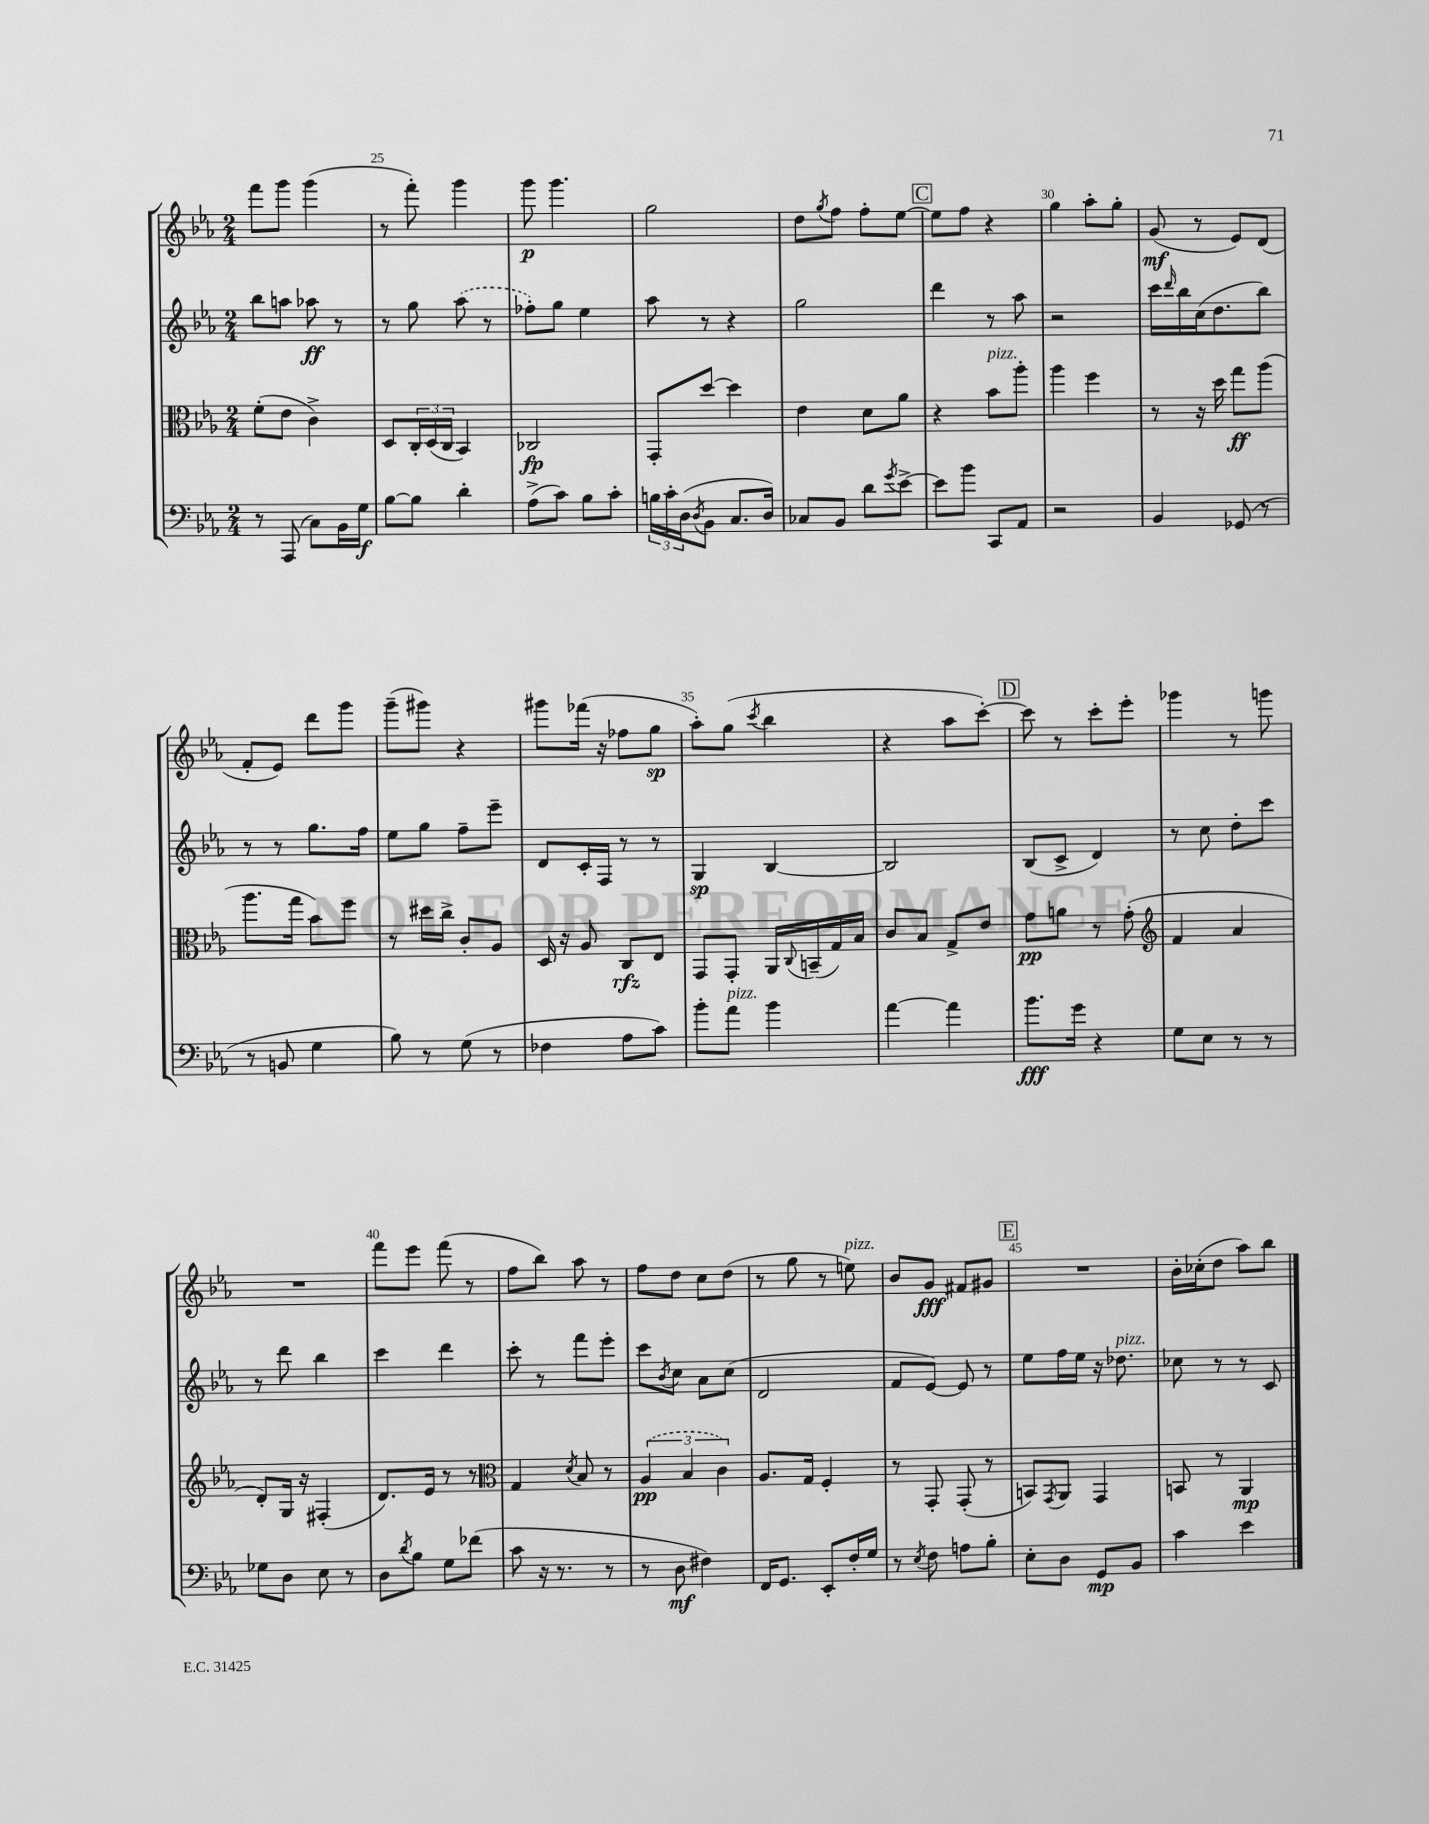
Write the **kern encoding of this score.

**kern	**dynam	**kern	**dynam	**kern	**dynam	**kern	**dynam
*part4	*part4	*part3	*part3	*part2	*part2	*part1	*part1
*staff4	*staff4	*staff3	*staff3	*staff2	*staff2	*staff1	*staff1
*clefF4	*	*clefC3	*	*clefG2	*	*clefG2	*
*k[b-e-a-]	*	*k[b-e-a-]	*	*k[b-e-a-]	*	*k[b-e-a-]	*
*M2/4	*	*M2/4	*	*M2/4	*	*M2/4	*
=24	=24	=24	=24	=24	=24	=24	=24
8r	.	(8f'\L	.	8bb-\L	.	8fff\L	.
(8AAA-/	.	8e-\J	.	8aan\J	.	8ggg\J	.
8C\L)	.	4c^\)	.	8aa-X\	ff	(4ggg\	.
16BB-\L	.	.	.	8r	.	.	.
16G\JJ	f	.	.	.	.	.	.
=25	=25	=25	=25	=25	=25	=25	=25
[8B-\L	.	8D/L	.	8r	.	8r	.
8B-\J]	.	24C'/L	.	8gg\	.	8fff'\)	.
.	.	(24D/	.	.	.	.	.
.	.	24C/JJ	.	.	.	.	.
4d'\	.	4BB-/)	.	(8aa-\	.	4ggg\	.
.	.	.	.	8r	.	.	.
=26	=26	=26	=26	=26	=26	=26	=26
(8A-^\L	.	2C-X/	fp	8ff-X'\L)	.	8ggg\	p
8c\J)	.	.	.	8gg\J	.	4.ggg\	.
8B-\L	.	.	.	4ee-\	.	.	.
8c'\J	.	.	.	.	.	.	.
=27	=27	=27	=27	=27	=27	=27	=27
24Bn\LL	.	8GG'/L	.	8aa-\	.	2gg\	.
24c'\	.	.	.	.	.	.	.
(24D\J	.	.	.	.	.	.	.
8qD/	.	.	.	.	.	.	.
8BB-\J	.	[8dd/J	.	8r	.	.	.
8.C/L	.	4dd\]	.	4r	.	.	.
16D/Jk)	.	.	.	.	.	.	.
=28	=28	=28	=28	=28	=28	=28	=28
8C-X/L	.	4e-\	.	2gg\	.	8dd\L	.
.	.	.	.	.	.	8qgg/	.
8BB-/J	.	.	.	.	.	8ff\J	.
8d\L	.	8d\L	.	.	.	8ff'\L	.
8qg/	.	.	.	.	.	.	.
[8e-^\J	.	8a-\J	.	.	.	[8ee-\J	.
!!LO:REH:place=s1:t=C
=29	=29	=29	=29	=29	=29	=29	=29
8e-\L]	.	4r	.	4ddd\	.	8ee-\L]	.
8b-\J	.	.	.	.	.	8ff\J	.
!	!	!LO:TX:a:i:t=pizz.	!	!	!	!	!
8CC/L	.	8b-\L	.	8r	.	4r	.
8AA-/J	.	8aa-'\J	.	8aa-\	.	.	.
=30	=30	=30	=30	=30	=30	=30	=30
2r	.	4aa-\	.	2r	.	4gg\	.
.	.	4ff\	.	.	.	8aa-'\L	.
.	.	.	.	.	.	8gg'\J	.
=31	=31	=31	=31	=31	=31	=31	=31
4BB-/	.	8r	.	16ccc\LL	.	(8g/	mf
.	.	.	.	16qqddd/	.	.	.
.	.	.	.	16bb-\	.	.	.
.	.	16r	.	(16cc\J	.	8r	.
.	.	16dd\	.	8.dd\	.	.	.
(8GG-X/	.	8gg\L	ff	.	.	8e-/L)	.
8r	.	(8aa-\J	.	8bb-\J)	.	(8d/J	.
!!LO:LB:g=z
=32	=32	=32	=32	=32	=32	=32	=32
8r	.	8.aa-\L	.	8r	.	8f'/L	.
8BBn/	.	.	.	8r	.	8e-/J)	.
.	.	16gg\Jk	.	.	.	.	.
4G\	.	8b-\L)	.	8.gg\L	.	8ddd\L	.
.	.	8ff\J	.	.	.	8ggg\J	.
.	.	.	.	16ff\Jk	.	.	.
=33	=33	=33	=33	=33	=33	=33	=33
8B-\)	.	8r	.	8ee-\L	.	(8ggg~\L	.
8r	.	16dd#X\LL	.	8gg\J	.	8ggg#X\J)	.
.	.	16cc^\JJ	.	.	.	.	.
(8G\	.	8c'/L	.	8ff~\L	.	4r	.
8r	.	8A-/J	.	8eee-~\J	.	.	.
=34	=34	=34	=34	=34	=34	=34	=34
4F-X\	.	16D/	.	8d/L	.	8ggg#X\L	.
.	.	16r	.	.	.	.	.
.	.	8A-/	.	16c'/L	.	(16fff-X\Jk	.
.	.	.	.	16F/JJ	.	16r	.
8A-\L	.	8C/L	rfz	8r	.	8ff-X\L	.
8c\J)	.	8E-/J	.	8r	.	8gg\J	sp
=35	=35	=35	=35	=35	=35	=35	=35
8b-'\L	.	8GG/L	.	4G/	sp	8aa-'\L)	.
!LO:TX:a:i:t=pizz.	!	!	!	!	!	!	!
8a-\J	.	8GG'/J	.	.	.	(8gg\J	.
.	.	.	.	.	.	8qccc/	.
4b-\	.	16AA-/LL	.	[4B-/	.	4bb-\	.
.	.	8qqC/	.	.	.	.	.
.	.	(16BBn~/	.	.	.	.	.
.	.	16G/)	.	.	.	.	.
.	.	16B-/JJ	.	.	.	.	.
=36	=36	=36	=36	=36	=36	=36	=36
[4a-\	.	8c/L	.	2B-/]	.	4r	.
.	.	8B-/J	.	.	.	.	.
4a-\]	.	8G^/L	.	.	.	8aa-\L	.
.	.	8e-/J	.	.	.	[8ccc'\J)	.
!!LO:REH:place=s1:t=D
=37	=37	=37	=37	=37	=37	=37	=37
8.b-\L	fff	8g\L	pp	(8B-/L	.	8ccc\]	.
.	.	8an\J	.	8c^/J	.	8r	.
16g\Jk	.	.	.	.	.	.	.
4r	.	8r	.	4d/)	.	8ccc'\L	.
.	.	(8g'\	.	.	.	8eee-'\J	.
=38	=38	=38	=38	=38	=38	=38	=38
*	*	*clefG2	*	*	*	*	*
8G\L	.	4f/	.	8r	.	4ggg-X\	.
8E-\J	.	.	.	8cc\	.	.	.
8r	.	4a-/	.	8dd'\L	.	8r	.
8r	.	.	.	8ccc\J	.	8gggn\	.
!!LO:LB:g=z
=39	=39	=39	=39	=39	=39	=39	=39
8G-X\L	.	8d'/L)	.	8r	.	2r	.
8D\J	.	16G/Jk	.	8ddd\	.	.	.
.	.	16r	.	.	.	.	.
8E-\	.	(4F#X'/	.	4bb-\	.	.	.
8r	.	.	.	.	.	.	.
=40	=40	=40	=40	=40	=40	=40	=40
8D\L	.	8.d/L)	.	4ccc\	.	8fff\L	.
8qd/	.	.	.	.	.	.	.
8B-\J	.	.	.	.	.	8eee-\J	.
.	.	16e-/Jk	.	.	.	.	.
8G\L	.	8r	.	4ddd\	.	(8fff\	.
(8f-X\J	.	8r	.	.	.	8r	.
=41	=41	=41	=41	=41	=41	=41	=41
*	*	*clefC3	*	*	*	*	*
8c\	.	4G/	.	8ccc'\	.	8ff\L	.
16r	.	.	.	8r	.	8bb-\J)	.
8.r	.	.	.	.	.	.	.
.	.	8qd/	.	.	.	.	.
.	.	8B-/	.	8fff\L	.	8aa-\	.
8r	.	8r	.	8eee-'\J	.	8r	.
=42	=42	=42	=42	=42	=42	=42	=42
8r	.	(6A-/	pp	8ccc\L	.	8ff\L	.
.	.	.	.	8qb-/	.	.	.
8D\	mf	.	.	8cc\J	.	8dd\J	.
.	.	6B-/	.	.	.	.	.
4F#X\)	.	.	.	8a-\L	.	8cc\L	.
.	.	6c\)	.	.	.	.	.
.	.	.	.	(8cc\J	.	(8dd\J	.
=43	=43	=43	=43	=43	=43	=43	=43
16FF/KL	.	8.A-/L	.	2d/	.	8r	.
8.GG/J	.	.	.	.	.	.	.
.	.	.	.	.	.	8gg\	.
.	.	16G/Jk	.	.	.	.	.
8EE-'/L	.	4F'/	.	.	.	8r	.
!	!	!	!	!	!	!LO:TX:a:i:t=pizz.	!
16F'/L	.	.	.	.	.	8een\)	.
16G/JJ	.	.	.	.	.	.	.
=44	=44	=44	=44	=44	=44	=44	=44
8r	.	8r	.	8f/L	.	8b-/L	.
8qE-/	.	.	.	.	.	.	.
8F\	.	8GG'/	.	[8e-/J)	.	8g/J	fff
8An\L	.	(8GG'/	.	8e-/]	.	8f#X/L	.
8B-'\J	.	8r	.	8r	.	8g#X/J	.
!!LO:REH:place=s1:t=E
=45	=45	=45	=45	=45	=45	=45	=45
8E-'\L	.	8BBn/L)	.	8ee-\L	.	2r	.
.	.	8qGG/	.	.	.	.	.
8D\J	.	8AA-/J	.	16ff\L	.	.	.
.	.	.	.	16ee-\JJ	.	.	.
8GG/L	mp	4GG/	.	16r	.	.	.
!	!	!	!	!LO:TX:a:i:t=pizz.	!	!	!
.	.	.	.	8.dd-X\	.	.	.
8BB-/J	.	.	.	.	.	.	.
=46	=46	=46	=46	=46	=46	=46	=46
4c\	.	8BBn/	.	8cc-X\	.	16b-'\LL	.
.	.	.	.	.	.	(16cc-X'\J	.
.	.	8r	.	8r	.	8dd\J	.
4e-\	.	4AA-/	mp	8r	.	8aa-\L)	.
.	.	.	.	8c/	.	8bb-\J	.
==	==	==	==	==	==	==	==
*-	*-	*-	*-	*-	*-	*-	*-
